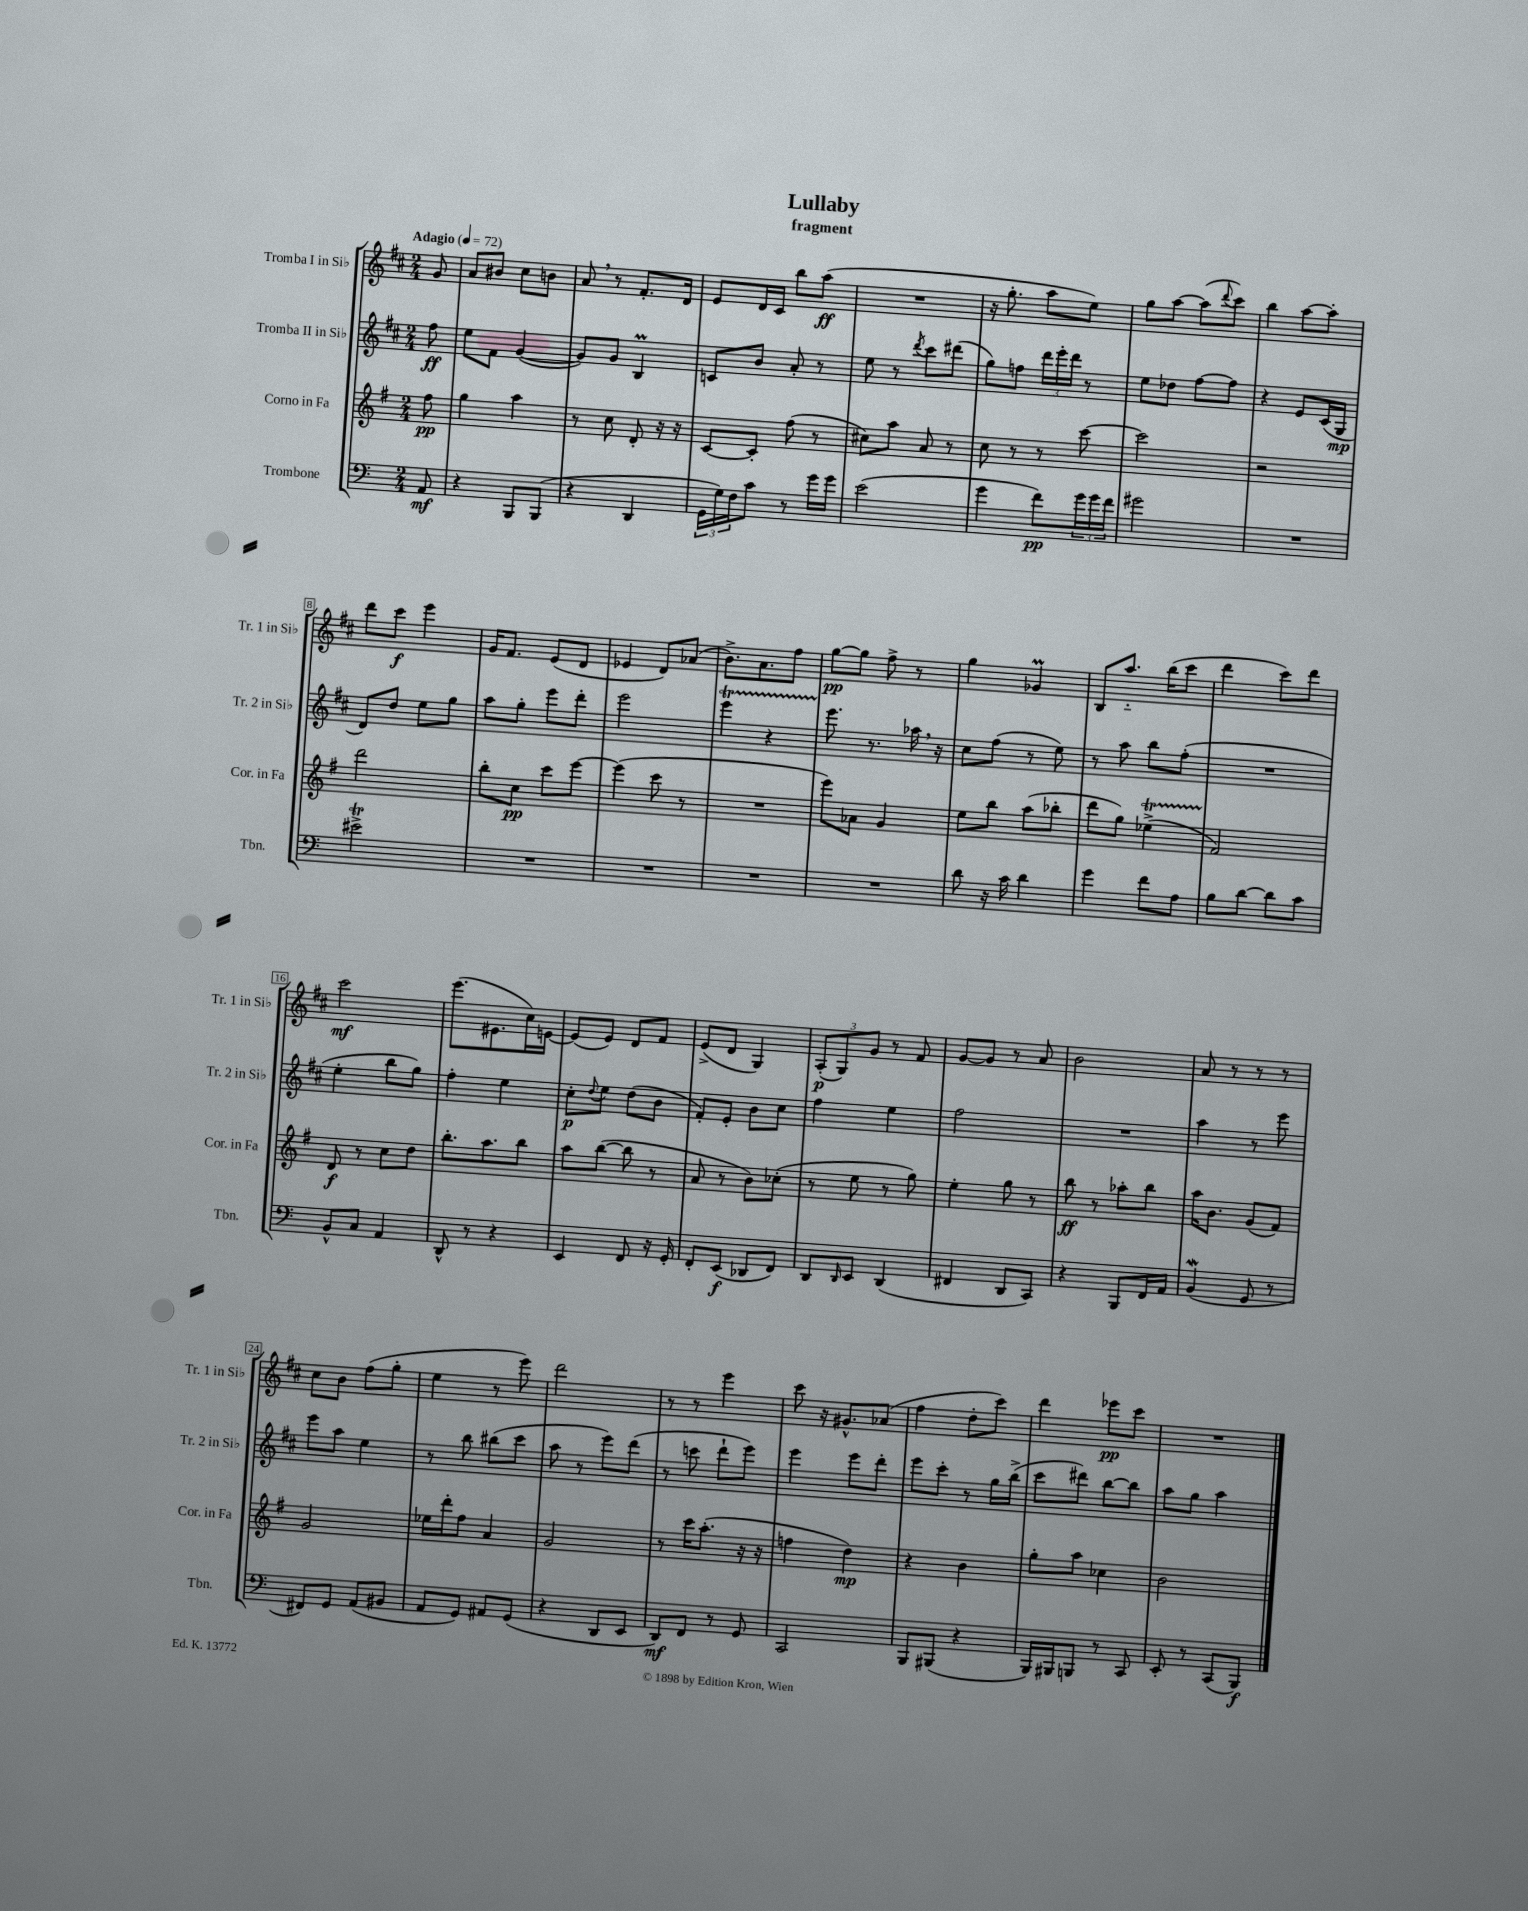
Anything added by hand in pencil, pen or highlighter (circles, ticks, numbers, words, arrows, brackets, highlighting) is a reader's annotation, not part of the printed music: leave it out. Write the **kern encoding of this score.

**kern	**kern	**kern	**kern
*staff4	*staff3	*staff2	*staff1
*clefF4	*clefG2	*clefG2	*clefG2
*k[]	*k[f#]	*k[f#c#]	*k[f#c#]
*M2/4	*M2/4	*M2/4	*M2/4
*MM72	*MM72	*MM72	*MM72
8AA	8ff#	8ff#	8g
=	=	=	=
4r	4gg	8ee	8a
.	.	8f#	8b#
8BBB	4aa	([4g	8cc#
(8BBB	.	.	8b
=	=	=	=
4r	8r	8g])	8a
.	8cc	8g	8r
4DD	8d'	4B	8.f#'
.	16r	.	.
.	16r	.	16d
=	=	=	=
24GG	[8c	8c	8e
24G)	.	.	.
24F	.	.	.
8c	8c']	8b	16d
.	.	.	16c#
8r	(8ff#	8a'	8bb
16g	8r	8r	(8aa
16g	.	.	.
=	=	=	=
(2e	8cc#)	8ee	2r
.	8aa	8r	.
.	.	8qddd	.
.	8a	8ccc#	.
.	8r	(8ddd#	.
=	=	=	=
4g	8cc	8gg)	16r
.	.	.	8.gg'
.	8r	8ff	.
8f)	8r	24ddd	8aa
.	.	24eee'	.
.	.	24ddd	.
24g	[8ccc	8r	8ee)
24g	.	.	.
24f	.	.	.
=	=	=	=
2g#	2ccc]	8ee	8gg
.	.	8dd-	[8aa
.	.	[8ff#	(8aa]
.	.	.	8qqddd
.	.	8ff#]	8ccc#)
=	=	=	=
2r	2r	4r	4bb
.	.	8e	[8aa
.	.	(16c#	8aa']
.	.	16G	.
=	=	=	=
2e#^	2ddd	8d)	8ddd
.	.	8dd	8ccc#
.	.	8ee	4eee
.	.	8gg	.
=	=	=	=
2r	8bb'	8aa	16g
.	.	.	8.f#
.	8cc	8gg'	.
.	8ccc	8eee	(8e
.	[8eee	8ddd'	8d
=	=	=	=
2r	(4eee]	2eee	4e-
.	8ccc	.	8d)
.	8r	.	(8a-
=	=	=	=
2r	2r	4eee	8.b^)
.	.	.	8.a
.	.	4r	.
.	.	.	8ff#
=	=	=	=
2r	8eee)	8.eee	[8gg
.	8a-	.	8gg]
.	.	8.r	.
.	4g	.	8ff#^
.	.	16aa-	8r
.	.	16r	.
=	=	=	=
8d	8ee	8cc#	4gg
16r	8bb	(8ff#	.
16c	.	.	.
4d	(8aa	8r	4g-
.	8bb-'	8ee)	.
=	=	=	=
4g	8ddd	8r	8B
.	8gg)	8aa	8.aa'~
8f	(4ee-^	8bb	.
.	.	.	(16bb
8A	.	(8ff#'	8ccc#
=	=	=	=
8B	2f#)	2r	4ddd
[8d	.	.	.
8d]	.	.	8ccc#)
8c	.	.	8ddd
=	=	=	=
8BB^^	8d	4ee'	2ccc#
8C	8r	.	.
4AA	8cc	8bb	.
.	8dd	8gg)	.
=	=	=	=
8DD^^	8.bb'	4ff#'	(8.eee
8r	.	.	.
.	8.aa	.	8.e#
4r	.	4ee	.
.	8bb	.	16cc#)
.	.	.	[16e
=	=	=	=
4EE	8aa	8cc#'	(8e]
.	.	8qqdd	.
.	([8bb	8ee	8e)
8FF	8bb]	(8dd	8d
16r	8r	8b	8f#
16GG'	.	.	.
=	=	=	=
8FF'	8a	8f#')	(8e^
(8EE	8r	8e'	8d
8DD-	8b)	8b	4G)
8FF)	(8cc-'	8cc#	.
=	=	=	=
8DD	8r	4ff#	(12A'
.	.	.	12G)
16qqDD	.	.	.
8EE	8ee	.	.
.	.	.	12g
(4DD	8r	4ee	8r
.	8gg)	.	8f#
=	=	=	=
4FF#	4ee'	2ff#	[8g
.	.	.	8g]
8DD	8gg	.	8r
8CC)	8r	.	8a
=	=	=	=
4r	8bb	2r	2b
.	8r	.	.
8BBB	8aa-'	.	.
16FF	8bb	.	.
16AA	.	.	.
=	=	=	=
(4BB	16aa	4aa	8a
.	8.b	.	.
.	.	.	8r
8GG	(8g	8r	8r
8r	8f#)	8eee	8r
=	=	=	=
8FF#)	2g	8eee	8cc#
8GG	.	8aa	8b
(8AA	.	4ee	(8ff#
8BB#	.	.	8gg'
=	=	=	=
8AA	16ee-	8r	4ee
.	16ddd'	.	.
8GG)	8ff#	8bb	.
8AA#	4a	(8bb#	8r
(8GG	.	8ccc#	8eee)
=	=	=	=
4r	2g	8aa	2ddd
.	.	8r	.
8DD	.	8eee)	.
8EE	.	(8ddd	.
=	=	=	=
8DD)	8r	8r	8r
8FF	16ccc	8ccc	8r
.	(8.aa'	.	.
8r	.	8ddd`	4eee
8GG	16r	8eee)	.
.	16r	.	.
=	=	=	=
2CC	4ff	4eee	8ccc#
.	.	.	16r
.	.	.	8.g#^^
.	4dd)	8eee	.
.	.	8ddd'	(8a-
=	=	=	=
8BBB	4r	8eee	4ff#
(8BBB#	.	8ccc#'	.
4r	4b	8r	8dd'
.	.	16gg	8ccc#)
.	.	(16bb^	.
=	=	=	=
16BBB)	8gg'	8ccc#	4ddd
16BBB#	.	.	.
8BBB	8aa	8ddd#)	.
8r	4cc-	[8bb	8eee-
8CC	.	8bb]	8ccc#
=	=	=	=
8EE'	2b	8aa	2r
8r	.	8gg	.
(8CC	.	4aa	.
8BBB)	.	.	.
==	==	==	==
*-	*-	*-	*-
